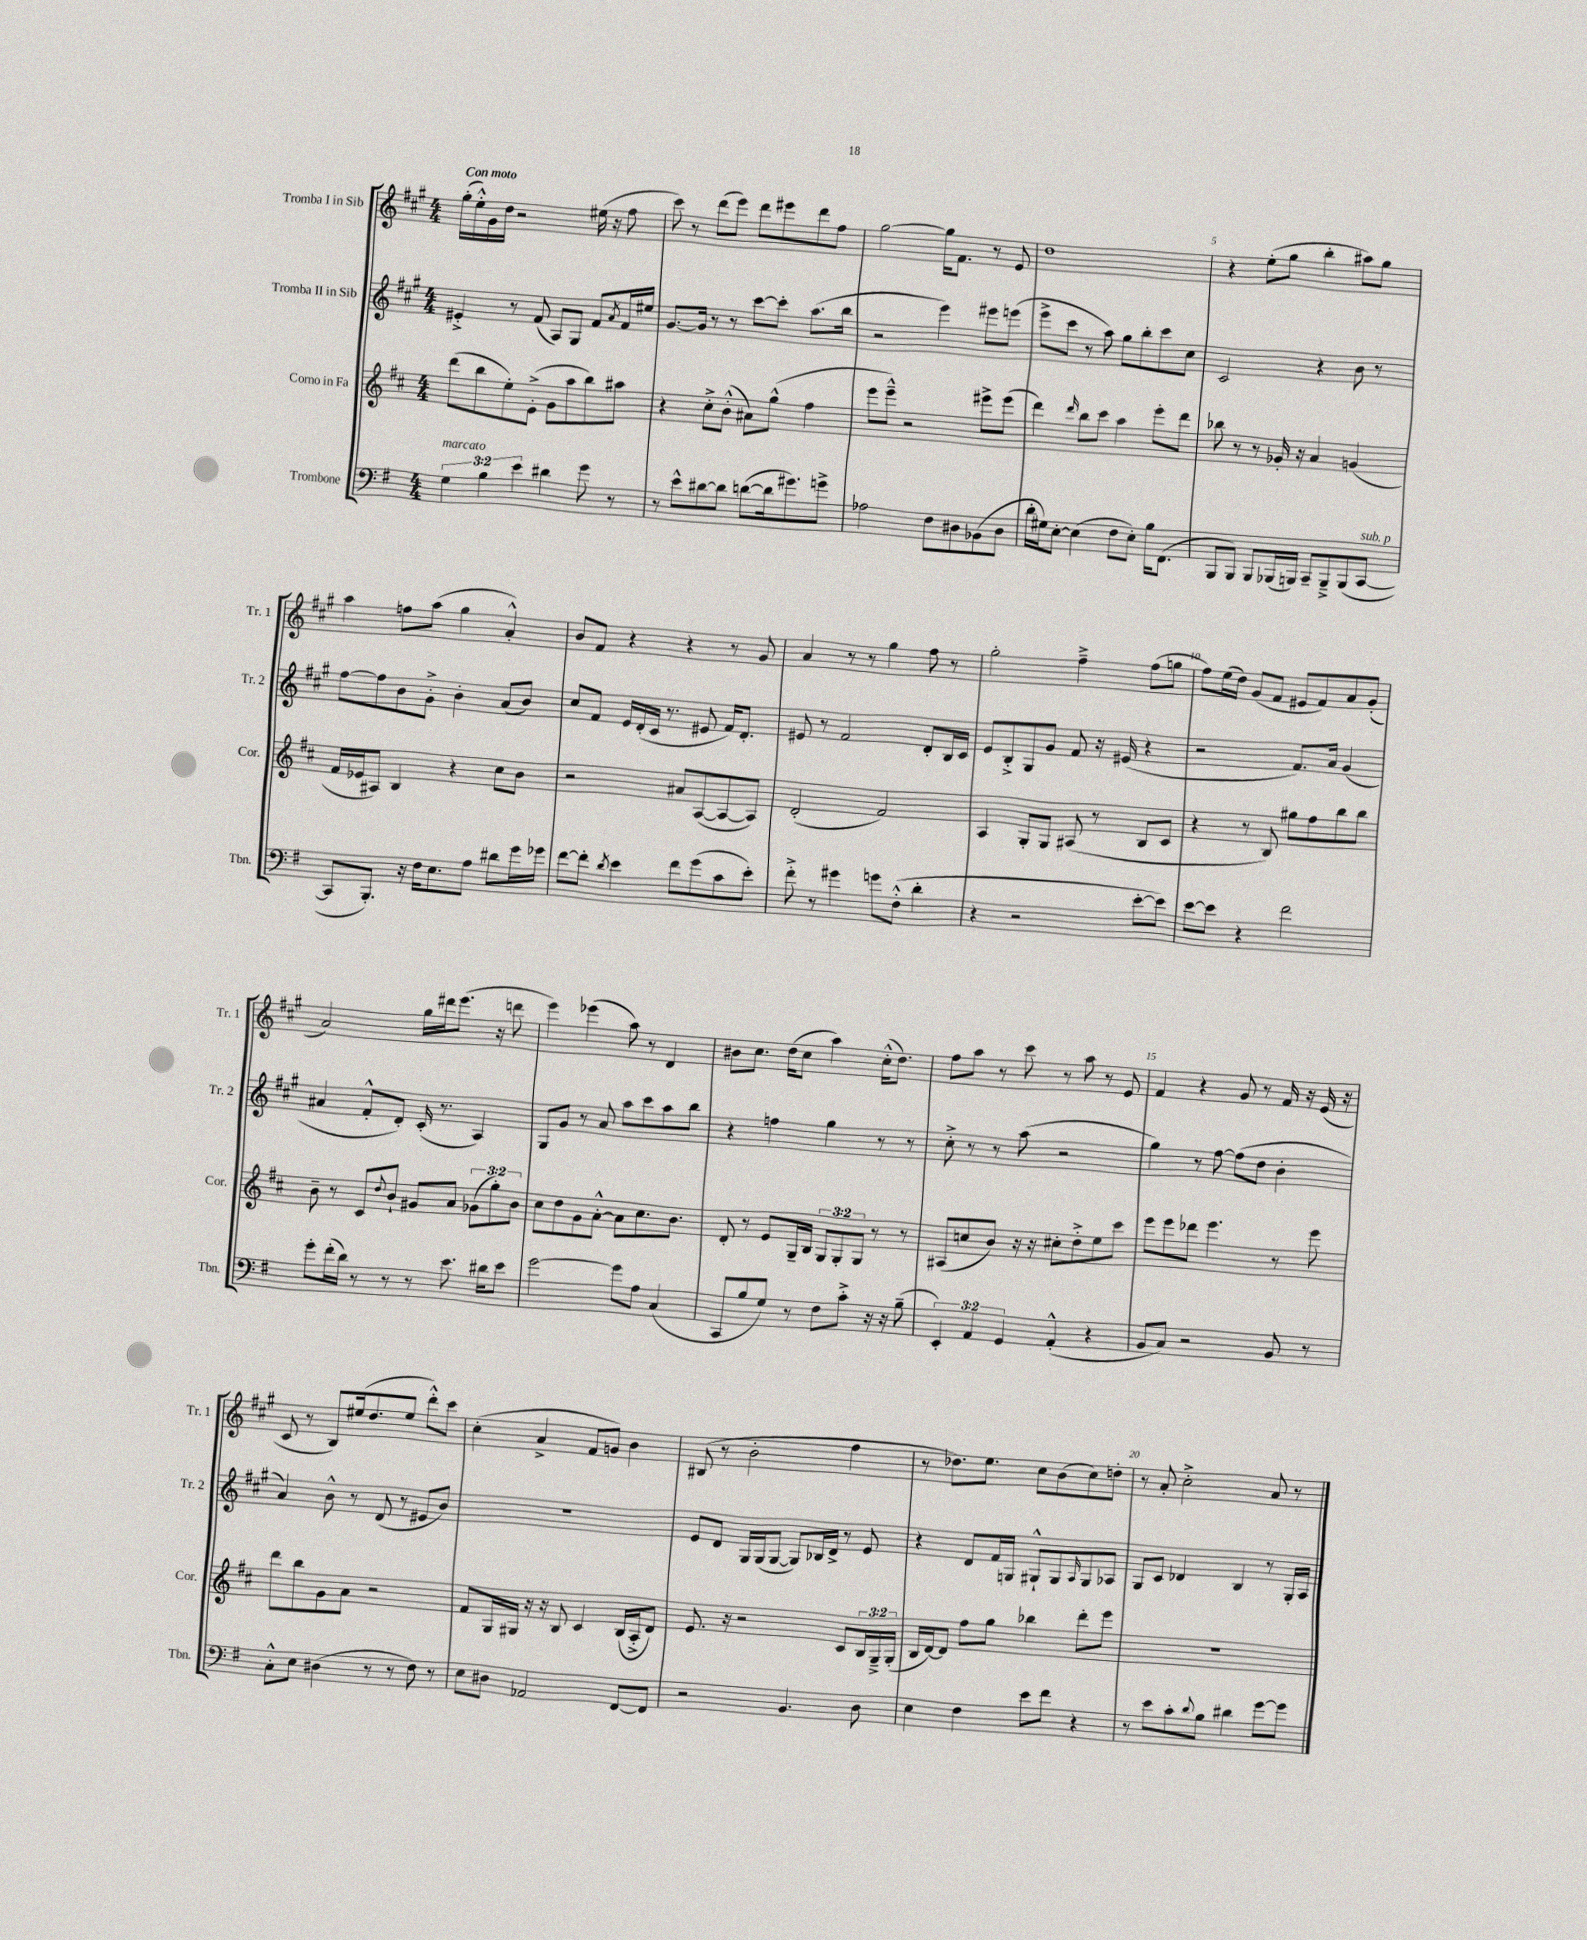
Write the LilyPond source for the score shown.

<<
\new StaffGroup <<
\new Staff = "s0" \with { instrumentName = "Tromba I in Sib" shortInstrumentName = "Tr. 1" } {
    \clef treble \key a \major \numericTimeSignature \time 4/4 \tempo "Con moto"
    gis''16-.( e''16-.-^) gis'16 d''16 r2 eis''16( r16 fis''8 |
    cis'''8) r8 d'''8( e'''8) d'''8 eis'''8 d'''8 fis''8 |
    gis''2~ gis''16 fis'8. r8 e'8 |
    d''1 |
    r4 e''8-.( gis''8 b''4-. ais''8) gis''8 |
    a''4 f''8 a''8( gis''4 a'4-.-^) |
    b'8 fis'8 r4 r4 r8 gis'8 |
    a'4 r8 r8 gis''4 fis''8 r8 |
    gis''2-. fis''4---> fis''8( g''8 |
    fis''8) e''16( d''16) gis'8( fis'8 eis'8 fis'8) a'8 gis'8-.( |
    a'2) gis''16 dis'''16 e'''8.( r16 d'''8 |
    e'''4) ees'''4( a''8) r8 d'4 |
    bis'8 cis''8. d''16( cis''8 a''4) cis''16-.-^( d''8.) |
    fis''8 a''8 r8 cis'''8 r8 a''8 r8 e'8 |
    fis'4 r4 gis'8 r8 fis'16 r16 e'16( r16 |
    cis'8 r8 b8) eis''16( d''8. eis''8 d'''8-.-^) cis'''8 |
    cis''4-.( a'4-> fis'8 g'8) b'4 |
    bis8( r8 b'2-. fis''4 |
    r8 des''8.) e''8. cis''8 b'8( cis''8) d''8-. |
    r8 a'8-. cis''2-.-> a'8 r8 \bar "|." |
}
\new Staff = "s1" \with { instrumentName = "Tromba II in Sib" shortInstrumentName = "Tr. 2" } {
    \clef treble \key a \major \numericTimeSignature \time 4/4
    eis'4-.-> r8 fis'8( a8) gis8 fis'8 \acciaccatura { a'8 } fis'16 eis''16 |
    gis'8.~ gis'16 r8 r8 cis'''8~ cis'''8-. a''8.( b''16 |
    r2 e'''4) eis'''8 e'''8( |
    e'''8-> cis'''8 r8 a''8) gis''8 b''8-. cis'''8 cis''8 |
    cis'2 r4 b'8 r8 |
    fis''8~ fis''8 b'8 gis'8-.-> b'4-. a'8( b'8) |
    cis''8 fis'8 e'16 d'16-.( cis'16 r8. eis'8 fis'16) d'8.-. |
    eis'8 r8 fis'2 d'8-. b16 cis'16 |
    e'8 b8-.-> gis8 gis'8 fis'8 r16 eis'16( r4 |
    r2 fis'8.) a'16 gis'4( |
    ais'4 fis'8-.-^ d'8-.) cis'16-.( r8. a4) |
    gis8 gis'8 r8 a'8 a''8 cis'''8 a''8 b''8 |
    r4 f''4 gis''4 r8 r8 |
    cis''8-.-> r8 r8 a''8( r2 |
    gis''4) r8 fis''8~ fis''8( d''8 b'4-. |
    a'4) b'8-^ r8 d'8( r8 eis'8 b'8) |
    R1 |
    e'8 d'8 gis16 gis16( gis8~ gis8) bes16 d'16-> r8 e'8 |
    r4 d'8 fis'16 g16 gis8-!-^ gis8 \grace { a16 } gis8 aes8 |
    gis8 cis'8 des'4 b4 r8 gis16-. a16 \bar "|." |
}
\new Staff = "s2" \with { instrumentName = "Corno in Fa" shortInstrumentName = "Cor." } {
    \clef treble \key d \major \numericTimeSignature \time 4/4 \override Staff.TupletNumber.text = #tuplet-number::calc-fraction-text
    d'''8( b''8 e''8-.) e'8-.->( g'8 a''8 b''8) ais''8 |
    r4 cis''8-.-> b'8-.-^( ais'8) g''8-^( fis''4 |
    e'''8 e'''8---^) r2 eis'''8-> eis'''8( |
    d'''4) \grace { d'''16 } b''8 cis'''8 a''4 e'''8-. d'''8 |
    bes''8 r8 r8 ges'16-. r16 a'4 g'4( |
    fis'16 ees'16 ais8) b4 r4 cis''8 b'8 |
    r2 ais'8 a8~( a8~ a8) |
    d'2-.( fis'2) |
    a4 g8-. g8 ais8( r8 b8 cis'8 |
    r4 r8 b8) gis''8 fis''8 b''8 b''8 |
    b'8-- r8 cis'8 \appoggiatura { d''8 } b'8-! gis'8 a'8 \tuplet 3/2 { ges'8( g''8-.) b'8 } |
    cis''8 d''8 g'8 a'8~-.-^ a'8 cis''8. b'8. |
    d'8-. r8 e'8 g16-- b16 \tuplet 3/2 { g8 g8-. g8 } r8 r8 |
    ais8( c''8 b'8) r16 r16 cis''8-. d''8-.-> e''8 cis'''8 |
    e'''8 e'''8 des'''8 e'''4. r8 e'''8 |
    d'''8 b''8 g'8 a'8 r2 |
    fis'8 g16 gis16 r16 r16 b8 cis'4 b16( a16-.-> d'8) |
    e'8. r16 r2 cis'8 \tuplet 3/2 { b16 g16---> g16-.( } |
    b16 d'16~) d'8 fis''8 g''8 bes''4 d'''8-. e'''8 |
    r1 \bar "|." |
}
\new Staff = "s3" \with { instrumentName = "Trombone" shortInstrumentName = "Tbn." } {
    \clef bass \key g \major \numericTimeSignature \time 4/4 \override Staff.TupletNumber.text = #tuplet-number::calc-fraction-text
    \tuplet 3/2 { g4^\markup { \italic "marcato" } b4 e'4 } dis'4 g'8 r8 |
    r8 e'8-^ dis'8~ dis'8 d'8~( d'16 gis'8.) g'8-> |
    aes2 fis8 dis8 bes,8( dis8 |
    d'16-. gis16) e8~-. e4( fis8 e8-.) b16 fis,8.( |
    b,,8 b,,8) b,,8 bes,,16( b,,16) c,8-- b,,8---> b,,8( c,8~^\markup { \italic "sub. p" } |
    c,8 b,,8.-.) r16 fis16 e8. a8 dis'8 g'16 ges'16 |
    fis'8~ fis'8-. \acciaccatura { d'8 } e'4 fis'8 g'8( c'8 e'8-.) |
    fis'8-.-> r8 gis'4 g'8 fis8-.-^( d'4-. |
    r4 r2 e'8~-. e'8) |
    e'8~ e'8 r4 fis'2 |
    g'8-. fis'16-.( d'16) r8 r8 r8 e'8. dis'16 e'8 |
    g'2~ g'8 a8 c4( |
    c,8 b8 g8) r8 fis8 c'8-.-> r16 r16 b8--( |
    \tuplet 3/2 { e,4-.) a,4 g,4 } a,4-.-^( r4 |
    b,8 c8) r2 b,8 r8 |
    c8-.-^ e8 dis4( r8 r8 fis8) r8 |
    e8 dis8 aes,2 fis,8~ fis,8 |
    r2 b,4. d8 |
    e4 fis4 e'8 fis'8 r4 |
    r8 e'8 c'8-. \appoggiatura { d'8 } b8 dis'4 g'8~ g'8 \bar "|." |
}
>>
>>
\layout { \context { \Score \override BarNumber.break-visibility = ##(#f #t #t) barNumberVisibility = #(every-nth-bar-number-visible 5) } }
